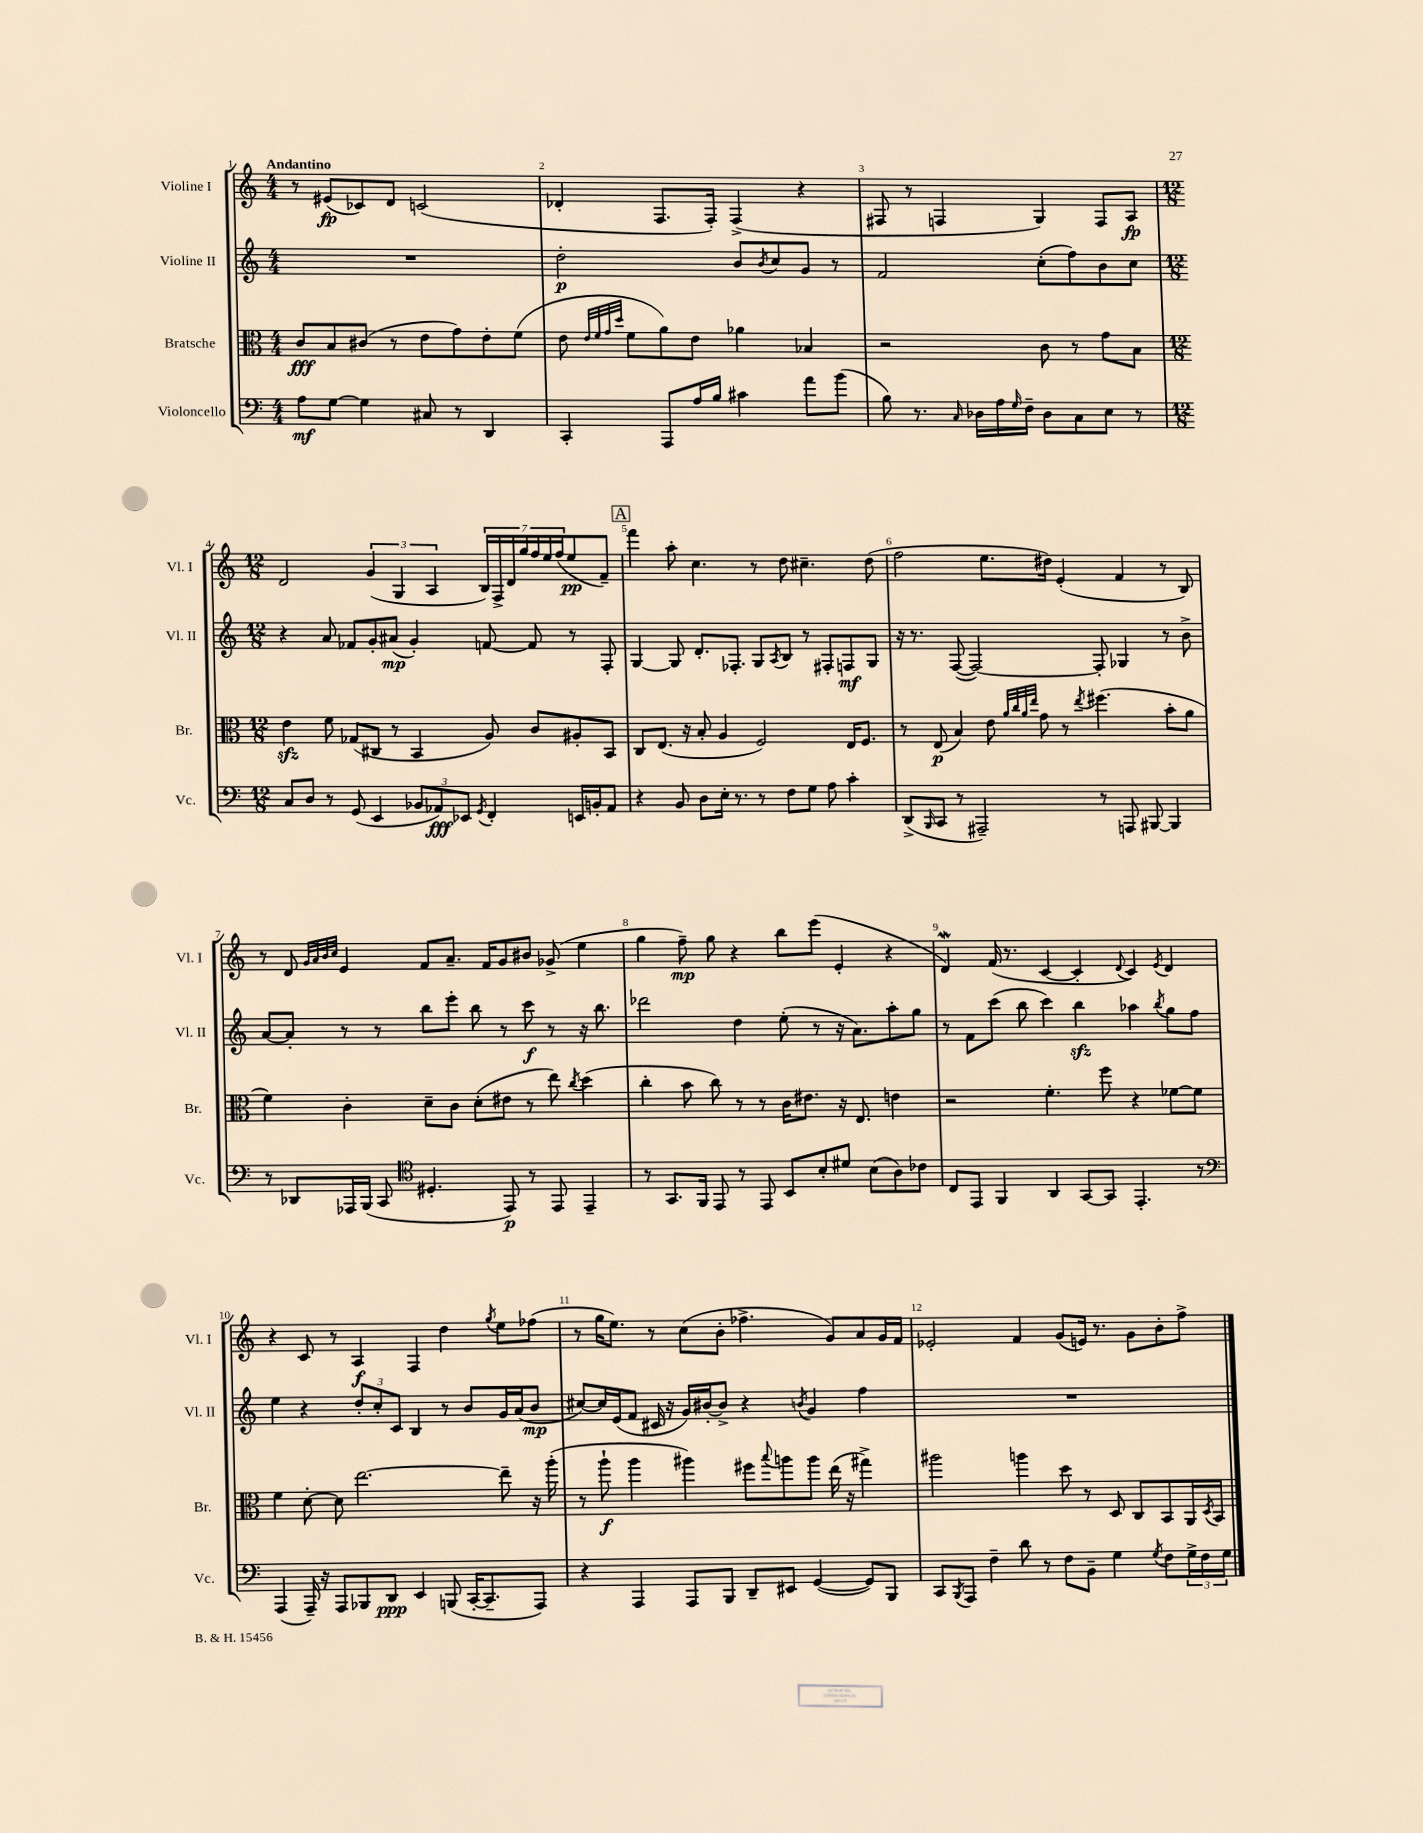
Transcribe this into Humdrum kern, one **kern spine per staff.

**kern	**kern	**kern	**kern
*staff4	*staff3	*staff2	*staff1
*clefF4	*clefC3	*clefG2	*clefG2
*k[]	*k[]	*k[]	*k[]
*M4/4	*M4/4	*M4/4	*M4/4
8A	8c	1r	8r
[8G	8B	.	(8e#
4G]	(8c#	.	8c-)
.	8r	.	8d
8C#	8e	.	(2c
8r	8g)	.	.
4DD	8e'	.	.
.	(8f	.	.
=	=	=	=
4CC'	8e	2dd'	4d-'
.	32qqe	.	.
.	32qqf	.	.
.	32qqg	.	.
.	32qqdd	.	.
.	8f	.	.
8AAA	8a)	.	8.F
16A	8e	.	.
16B	.	.	16F')
4c#	4a-	8b	(4F^
.	.	8qb	.
.	.	8cc	.
8a	4B-	8g	4r
(8b	.	8r	.
=	=	=	=
8B)	2r	2f	8F#
8.r	.	.	8r
.	.	.	4F
16qqC	.	.	.
16D-	.	.	.
16A	.	.	.
16qqG	.	.	.
16F~	.	.	.
8D-	8c	(8cc'	4G)
8C	8r	8ff)	.
8E	8g	8b	8F
8r	8B	8cc	8A
=	=	=	=
*M12/8	*M12/8	*M12/8	*M12/8
8C	4e	4r	2d
8D	.	.	.
8r	8f	8a	.
(8GG	(8G-	8f-	.
4EE	8C#	8g'	(6g
.	8r	(8a#	.
.	.	.	6G
12BB-	4BB	4g')	.
12AA-)	.	.	6A
12EE-	.	.	.
8qGG	.	.	.
4FF'	8A)	[8f	28B)
.	.	.	28F^
.	.	.	28d
.	.	.	28gg
.	8c	8f]	.
.	.	.	28ff
.	.	.	28ee
.	.	.	(28ff
16EE	8A#'	8r	8ee
16BB'	.	.	.
8AA-	8BB	8F'	8f~)
=	=	=	=
4r	8C	[4G	4fff
.	(8.E	.	.
8BB	.	8G]	8aa'
.	16r	.	.
8D	8B'	8.d'	4.cc
16E'	4A	.	.
8.r	.	8.F-'	.
8r	2F)	8G	8r
.	.	8qA	.
8F	.	8B	8dd
8G	.	8r	4.cc#~
8A	.	8F#'	.
4c'	16E	8F	.
.	8.F	.	.
.	.	8G	(8dd
=	=	=	=
(8DD^	8r	16r	2ff
.	.	8.r	.
16qqBBB	.	.	.
8CC	(8E	.	.
8r	4B)	([8F	.
2AAA#~)	.	2F_)	.
.	8e	.	8.ee
.	32qqa	.	.
.	32qqcc	.	.
.	32qqa	.	.
.	32qqee	.	.
.	8g	.	.
.	.	.	16dd#)
.	8r	.	(4e'
.	8qee	.	.
8r	(4.ff#	8F']	.
8AAA	.	4G-	4f
[8BBB#	.	.	.
4BBB#]	8b'	8r	8r
.	8a	8b^	8B)
=	=	=	=
8r	4f)	[8a	8r
8DD-	.	8a']	8d
.	.	.	32qqg
.	.	.	32qqa
.	.	.	32qqb
.	.	.	32qqcc
16AAA-	4c'	8r	4e
(16BBB	.	.	.
8CC	.	8r	.
*clefC4	*	*	*
4.D#'	8d~	8bb	8f
.	8c	8eee'	8.a~
.	(8d'	8bb	.
.	.	.	16f
8EE)	8e#	8r	8g
8r	8r	8ccc	8b#
8EE	8ee)	8r	(8g-^
.	8qcc	.	.
4EE~	(4dd	16r	4ee
.	.	8.bb	.
=	=	=	=
8r	4cc'	2ddd-	4gg
8.GG	.	.	.
.	8b	.	8ff~)
16FF	.	.	.
8EE	8cc)	.	8gg
8r	8r	4dd	4r
8EE	8r	.	.
8BB	16c	(8ee'	8bb
.	8.e#	.	.
8B'	.	8r	(8eee
8d#	16r	16r	4e'
.	8.E	8.a)	.
(8B	.	.	.
8A)	4e	8aa'	4r
8c-	.	8gg	.
=	=	=	=
8C	2r	8r	4d)
8EE	.	8f	.
4FF	.	(8ccc	(16f
.	.	.	8.r
.	.	8bb	.
4AA	4.f'	4ccc)	[4c
[8GG	.	4bb	4c']
8GG]	8ff	.	.
.	.	.	8qqd
4.EE'	4r	4aa-	4c)
.	.	8qbb	8qe
.	[8f-	8gg	4d
8r	8f-]	8ff	.
=	=	=	=
*clefF4	*	*	*
(4AAA	4f	4ee	4r
16AAA~)	[8d'	4r	8c
16r	.	.	.
8AAA	8d]	.	8r
8BBB-	[2.ee	12dd'	4A
.	.	12cc'	.
8DD	.	.	.
.	.	12c	.
4EE	.	4B	4F
(8BBB	.	8r	4dd
[16CC'	.	8b	.
8.CC~]	.	.	.
.	.	.	8qgg
.	8ee~]	16g	8ee
.	.	(16a	.
8AAA)	16r	8b	(8ff-
.	(16aa'	.	.
=	=	=	=
4r	8r	[8cc#)	8r
.	8aa`	16cc#]	16gg
.	.	(16e	8.ee)
4AAA	4aa	8f	.
.	.	16c#	8r
.	.	16r	.
8AAA	4aa#)	16g)	(8cc
.	.	[16b#'	.
8BBB	.	8b#^]	8b'
8DD~	8ff#	4r	4.ff-^
.	8qqbb	.	.
8EE#	8aa	.	.
.	.	8qb	.
([4GG	8aa	4g	.
.	(16ee	.	8g)
.	16r	.	.
8GG])	4gg#^)	4ff	8a
8BBB	.	.	16g
.	.	.	16f
=	=	=	=
8CC	2aa#	1.r	2e-'
8qBBB	.	.	.
8AAA	.	.	.
4F~	.	.	.
8d	4aa	.	4f
8r	.	.	.
8F	8dd	.	(8g
8BB~	8r	.	16e)
.	.	.	8.r
4G	8D	.	.
.	8C	.	8g
8qG	.	.	.
8F	8BB	.	8b'
24G^	16AA	.	8ff^
24F	.	.	.
.	8qD	.	.
.	16BB	.	.
24G	.	.	.
==	==	==	==
*-	*-	*-	*-
